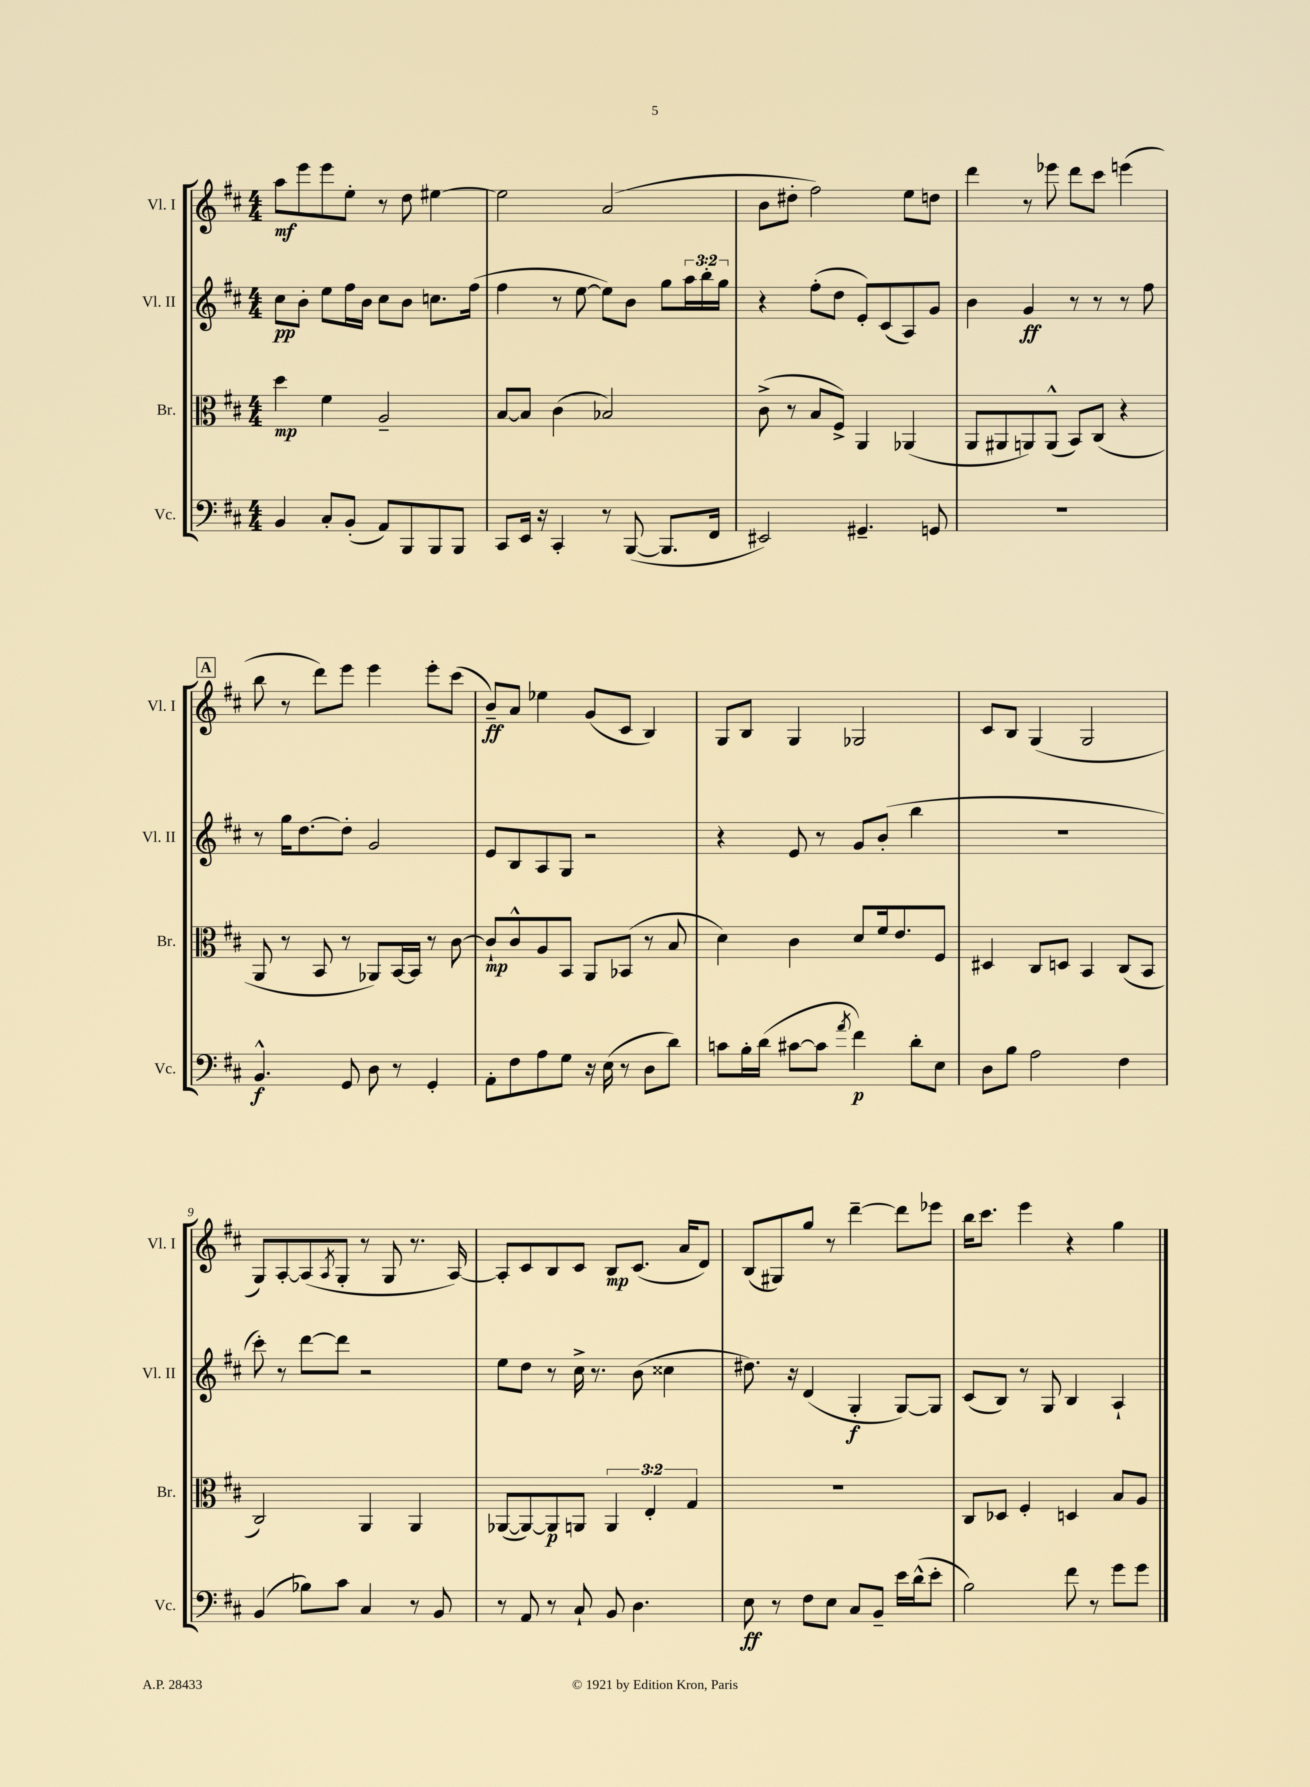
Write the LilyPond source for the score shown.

<<
\new StaffGroup <<
\new Staff = "s0" \with { instrumentName = "Vl. I" shortInstrumentName = "Vl. I" } {
    \clef treble \key d \major \numericTimeSignature \time 4/4
    a''8\mf e'''8 e'''8 e''8-. r8 d''8 eis''4~ |
    eis''2 a'2( |
    b'8 dis''8-. fis''2) e''8 d''8 |
    d'''4 r8 ees'''8 d'''8 cis'''8 e'''4( |
    \mark \markup { \box "A" } b''8 r8 d'''8) e'''8 e'''4 e'''8-. cis'''8( |
    b'8--\ff) a'8 ees''4 g'8( cis'8 b4) |
    g8 b8 g4 ges2 |
    cis'8 b8 g4( g2 |
    g8) a8~-. a8( \acciaccatura { a8 } g8-. r8 g8 r8. a16~) |
    a8-. cis'8 b8 cis'8 b8\mp cis'8.( a'16 d'8) |
    b8( gis8) g''8 r8 d'''4~-- d'''8 ees'''8 |
    b''16 cis'''8. e'''4 r4 g''4 \bar "|." |
}
\new Staff = "s1" \with { instrumentName = "Vl. II" shortInstrumentName = "Vl. II" } {
    \clef treble \key d \major \numericTimeSignature \time 4/4 \override Staff.TupletNumber.text = #tuplet-number::calc-fraction-text
    cis''8\pp b'8-. e''8 fis''16 b'16 cis''8 b'8 c''8. fis''16( |
    fis''4 r8 e''8~ e''8) b'8 g''8 \tuplet 3/2 { a''16 b''16-. g''16 } |
    r4 fis''8-.( d''8 e'8-.) cis'8( a8) g'8 |
    b'4 g'4\ff r8 r8 r8 fis''8 |
    \mark \markup { \box "A" } r8 g''16 d''8.~ d''8-. g'2 |
    e'8 b8 a8 g8 r2 |
    r4 e'8 r8 g'8 b'8-.( b''4 |
    R1 |
    cis'''8-.) r8 d'''8~ d'''8 r2 |
    e''8 d''8 r8 cis''16-> r8. b'8( cisis''4 |
    dis''8.) r16 d'4( g4-.\f g8~) g8 |
    cis'8( b8) r8 g8 b4 a4-! \bar "|." |
}
\new Staff = "s2" \with { instrumentName = "Br." shortInstrumentName = "Br." } {
    \clef alto \key d \major \numericTimeSignature \time 4/4 \override Staff.TupletNumber.text = #tuplet-number::calc-fraction-text
    d''4\mp fis'4 a2-- |
    b8~ b8 cis'4( bes2) |
    cis'8->( r8 b8 fis8->) a,4 aes,4( |
    a,8 ais,8 a,8) a,8-^( b,8) cis8( r4 |
    \mark \markup { \box "A" } a,8 r8 b,8 r8 aes,8) b,16~ b,16 r8 cis'8~ |
    cis'8-!\mp cis'8-^ a8 b,8 a,8 bes,8( r8 b8 |
    d'4) cis'4 d'8 fis'16 e'8. fis8 |
    dis4 cis8 d8 b,4 cis8( b,8 |
    cis2) a,4 a,4 |
    aes,8~( aes,8~) aes,8\p a,8 \tuplet 3/2 { a,4 e4-. g4 } |
    r1 |
    cis8 des8 fis4-. d4 b8 a8 \bar "|." |
}
\new Staff = "s3" \with { instrumentName = "Vc." shortInstrumentName = "Vc." } {
    \clef bass \key d \major \numericTimeSignature \time 4/4
    b,4 cis8-. b,8-.( a,8) b,,8 b,,8 b,,8 |
    cis,8 e,16 r16 cis,4-. r8 b,,8~( b,,8. fis,16 |
    eis,2) gis,4.-- g,8 |
    R1 |
    \mark \markup { \box "A" } b,4.-^\f g,8 d8 r8 g,4-. |
    a,8-. fis8 a8 g8 r16 e16( r8 d8 d'8) |
    c'8 b16-. d'16( cis'8~ cis'8 \acciaccatura { a'8 } fis'4\p) d'8-. e8 |
    d8 b8 a2 fis4 |
    b,4( bes8) cis'8 cis4 r8 b,8 |
    r8 a,8 r8 cis8-! b,8 d4. |
    e8\ff r8 fis8 e8 cis8 b,8-- e'16 d'16-^( e'8-. |
    b2) fis'8 r8 g'8 g'8 \bar "|." |
}
>>
>>
